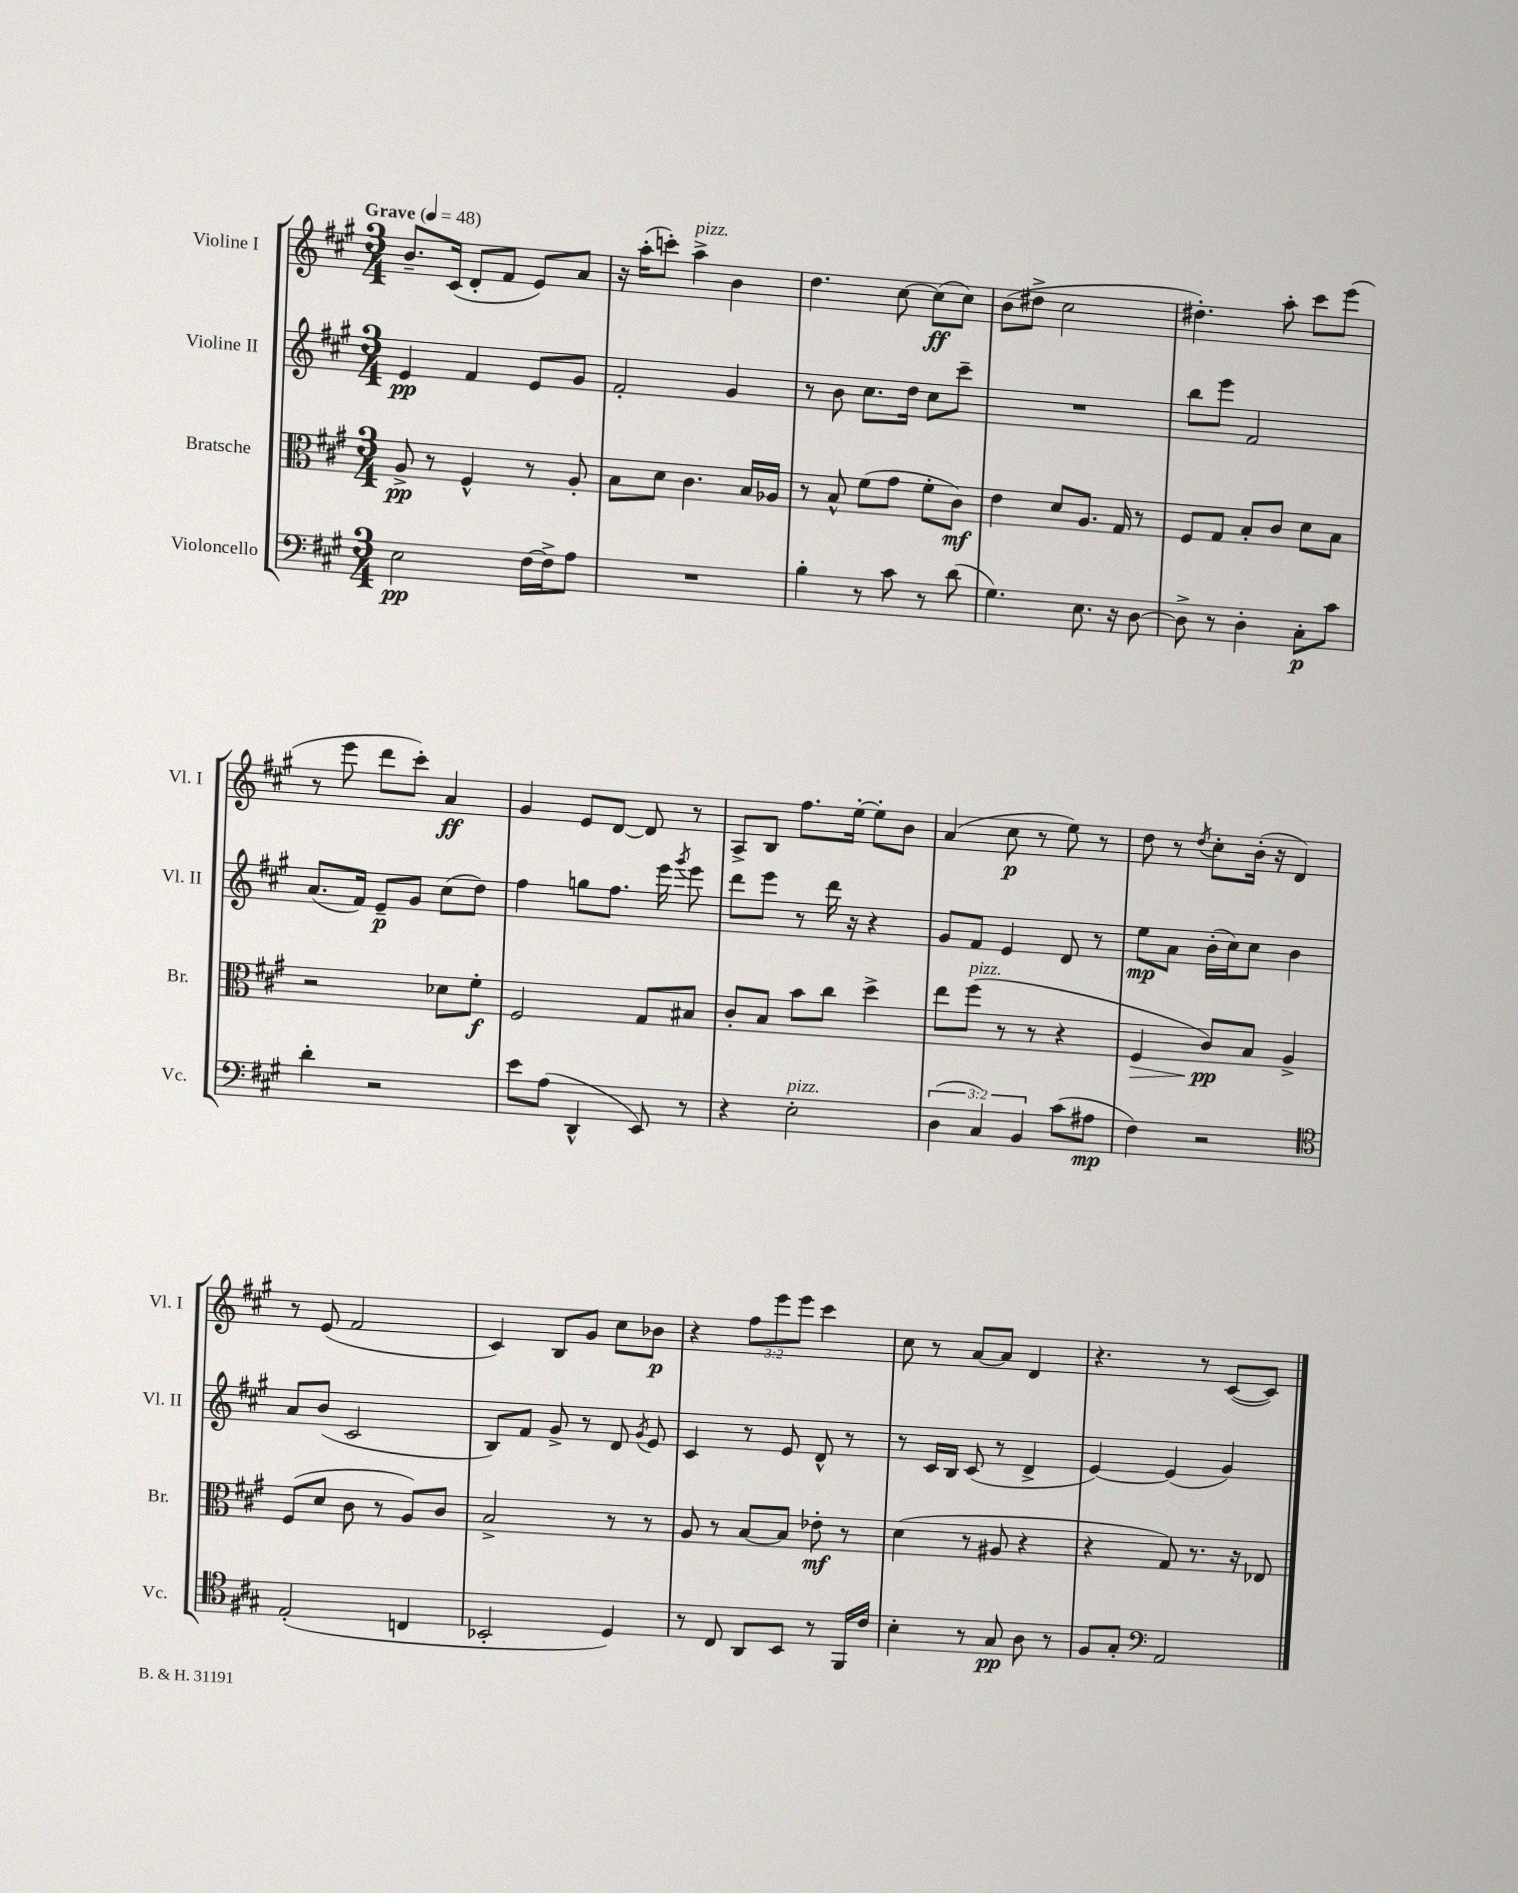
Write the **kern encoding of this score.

**kern	**kern	**kern	**kern
*staff4	*staff3	*staff2	*staff1
*clefF4	*clefC3	*clefG2	*clefG2
*k[f#c#g#]	*k[f#c#g#]	*k[f#c#g#]	*k[f#c#g#]
*M3/4	*M3/4	*M3/4	*M3/4
*MM48	*MM48	*MM48	*MM48
2E	8A^	4e	8.b~
.	8r	.	.
.	.	.	(16c#
.	4F#^^	4f#	8d'
.	.	.	8f#
[16F#	8r	8e	8e)
16F#^]	.	.	.
8A	8A'	8g#	8a
=	=	=	=
2.r	8B	2f#'	16r
.	.	.	(16aa'
.	8d	.	8ccc')
.	4.c#	.	4aa^
.	.	4g#	4b
.	16B	.	.
.	16A-	.	.
=	=	=	=
4B'	8r	8r	4.dd
.	8B^^	8b	.
8r	(8f#	8.cc#	.
8c#	8g#	.	[8cc#
.	.	16dd	.
8r	8f#'	8cc#	(8cc#]
(8d	8c#)	8ccc#~	8cc#)
=	=	=	=
4.G#)	4e	2.r	(8b
.	.	.	8dd#^
.	8d	.	2cc#
8.E	8.A	.	.
16r	16G#	.	.
[8D	8r	.	.
=	=	=	=
8D^]	8F#	8bb	4.dd#')
8r	8G#	8eee	.
4D'	8B'	2f#	.
.	8c#	.	8aa'
8C#'	8d	.	8ccc#
8c#	8B	.	(8eee
=	=	=	=
4d'	2r	(8.a	8r
.	.	.	8eee
.	.	16f#)	.
2r	.	8e~	8ddd
.	.	8g#	8ccc#')
.	8d-	(8cc#	4a
.	8f#'	8dd)	.
=	=	=	=
8e	2F#	4ff#	4g#
(8A	.	.	.
4DD^^	.	8gg	8e
.	.	8.ff#	[8d
8EE)	8G#	.	8d]
.	.	16eee	.
.	.	8qggg#	.
8r	8B#	8eee	8r
=	=	=	=
4r	8c#'	8ddd	8A^
.	8B	8eee	8B
2E'	8b	8r	8.ff#
.	8cc#	16ddd	.
.	.	16r	[16ee'
.	4dd^	4r	8ee']
.	.	.	8b
=	=	=	=
(6D	8ee	8g#	(4a
.	(8ff#	8f#	.
6C#)	.	.	.
.	8r	4e	8cc#
6BB	.	.	.
.	8r	.	8r
(8c#	4r	8d	8ee)
8A#	.	8r	8r
=	=	=	=
4F#)	4F#	8ee	8dd
.	.	8a	8r
.	.	.	8qdd
2r	8c#)	(16b'	8cc#'
.	.	16cc#)	.
.	8B	8cc#	(16b'
.	.	.	16r
.	4A^	4b	4d)
=	=	=	=
*clefC4	*	*	*
(2E'	(8F#	8a	8r
.	8d	(8b	(8e
.	8c#	2c#	2f#
.	8r	.	.
4C	8A)	.	.
.	8c#	.	.
=	=	=	=
2BB-'	2B^	8B)	4c#)
.	.	8f#	.
.	.	8g#^	8B
.	.	8r	8g#
4D)	8r	8d	8cc#
.	.	8qg#	.
.	8r	8e	8b-
=	=	=	=
8r	8A	4c#	4r
8C#	8r	.	.
8AA	[8B	8r	12ff#
.	.	.	12eee
8BB	8B]	8e	.
.	.	.	12eee
8r	8e-'	8d^^	4ccc#
16FF#	8r	8r	.
16c#	.	.	.
=	=	=	=
4B'	(4d	8r	8cc#
.	.	16c#	8r
.	.	16B	.
8r	8r	(8c#	[8a
8G#	8A#	8r	8a]
8A	4r	4d^	4d
8r	.	.	.
=	=	=	=
8F#	4r	[4e)	4.r
8G#'	.	.	.
*clefF4	*	*	*
2AA	8G#)	(4e]	.
.	8.r	.	8r
.	.	4g#)	([8c#
.	16r	.	.
.	8E-	.	8c#])
==	==	==	==
*-	*-	*-	*-
